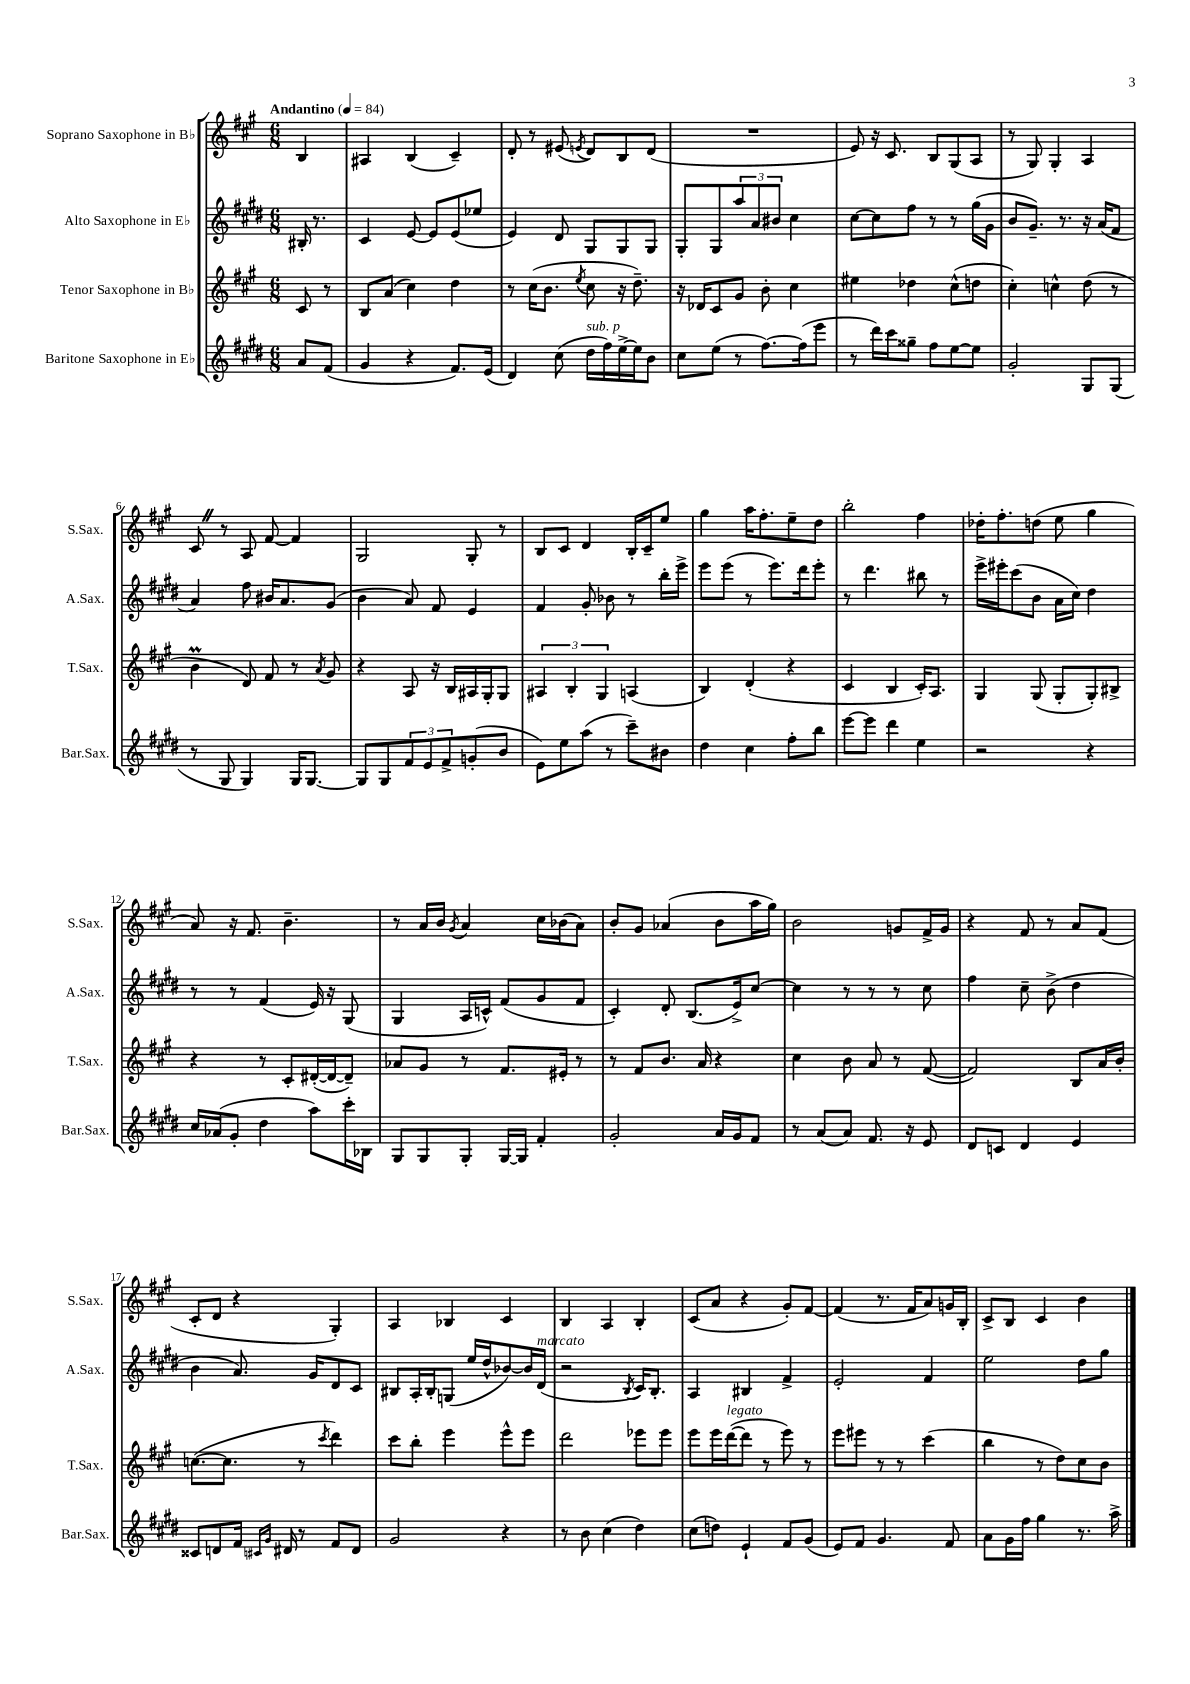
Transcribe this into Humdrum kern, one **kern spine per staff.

**kern	**kern	**kern	**kern
*staff4	*staff3	*staff2	*staff1
*clefG2	*clefG2	*clefG2	*clefG2
*k[f#c#g#d#]	*k[f#c#g#]	*k[f#c#g#d#]	*k[f#c#g#]
*M6/8	*M6/8	*M6/8	*M6/8
*MM84	*MM84	*MM84	*MM84
8a/L	8c#/	16B#'/	4B/
.	.	8.r	.
(8f#/J	8r	.	.
=	=	=	=
4g#/	8B/L	4c#/	4A#/
.	(8a/J	.	.
4r	4cc#\)	[8e/	(4B/
.	.	8e/]L	.
8.f#/L)	4dd\	(8e/	4c#~/)
.	.	8ee-/J	.
(16e/Jk	.	.	.
=	=	=	=
4d#/)	8r	4e/)	8d'/
.	(16cc#\LK	.	8r
.	8.b\J	.	.
(8cc#\	.	8d#/	(8e#/
.	8qee/	.	8qe/
16dd#\LL	8cc#\	8G#/L	8d/L)
16ff#\)	.	.	.
[16ee^\	16r	8G#/	8B/
16ee\]J	8.dd~\)	.	.
8b\J	.	8G#/J	(8d/J
=	=	=	=
8cc#\L	16r	8G#'/L	2.r
.	16d-/LK	.	.
(8ee\J	8c#/	8G#/	.
8r	8g#/J	12aa/	.
.	.	12a/	.
[8.ff#\L)	8b'\	.	.
.	.	12b#/J	.
.	4cc#\	4cc#\	.
(16ff#\]k	.	.	.
8eee\J	.	.	.
=	=	=	=
8r	4ee#\	[8cc#\L	8e/)
16ddd#\LL)	.	8cc#\]	16r
16ccc#\J	.	.	8.c#/
8gg##~\J	4dd-\	8ff#\J	.
8ff#\L	.	8r	8B/L
[8ee\	(8cc#^^\L	8r	(8G#/
8ee\]J	8dd\J	(16gg#\LL	8A/J
.	.	16g#\JJ	.
=	=	=	=
2g#'/	4cc#'\)	8b/L	8r
.	.	8.g#~/J)	8G#/)
.	4cc^^\	.	4G#'/
.	.	8.r	.
8G#/L	(8dd\	16r	4A/
.	.	(16a/LK	.
(8G#/J	8r	8f#/J	.
=	=	=	=
8r	4b\	4a/)	8c#/
8G#/	.	.	8r
4G#/)	8d/)	8ff#\	8A/
.	8f#/	16b#/LK	[8f#/
.	.	8.a/	.
16G#/LK	8r	.	4f#/]
[8.G#/J	.	.	.
.	8qa/	.	.
.	8g#/	(8g#/J	.
=	=	=	=
8G#/]L	4r	4b\	2G#/
8G#/	.	.	.
12f#/	8A/	8a/)	.
12e/	.	.	.
.	16r	8f#/	.
12f#^/	.	.	.
.	16B/LL	.	.
(8g'/	16A#/	4e/	8G#'/
.	16G#'/J	.	.
8b/J	8G#/J	.	8r
=	=	=	=
8e\L)	6A#/	4f#/	8B/L
8ee\	.	.	8c#/J
.	6B'/	.	.
(8aa\J	.	8g#'/	4d/
.	6G#/	.	.
8r	.	8b-\	.
8ccc#~\L)	(4A/	8r	16B'/LL
.	.	.	16c#~/J
8b#\J	.	16bb'\LL	8ee/J
.	.	16eee^\JJ	.
=	=	=	=
4dd#\	4B/)	8eee\L	4gg#\
.	.	(8eee\J	.
4cc#\	(4d'/	8r	16aa\LK
.	.	.	8.ff#'\
.	.	8.eee\L)	.
8ff#'\L	4r	.	8ee~\
.	.	16ddd#\k	.
8bb\J	.	8eee'\J	8dd\J
=	=	=	=
[8eee\L	4c#/	8r	2bb'\
8eee\]J	.	4.ddd#\	.
4ddd#\	4B/	.	.
4ee\	16c#'/LK)	8bb#\	4ff#\
.	8.A/J	.	.
.	.	8r	.
=	=	=	=
2r	4G#/	16eee^\LL	16dd-'\LK
.	.	16eee#'\J	8.ff#'\
.	.	(8ccc#\	.
.	(8G#/	8b\J	(8dd\J
.	8G#'/L	16a\LL	8ee\
.	.	16cc#\JJ)	.
4r	8G#'/)	4dd#\	4gg#\
.	8B#^/J	.	.
=	=	=	=
16cc#/LL	4r	8r	8a/)
(16a-/J	.	.	.
8g#'/J	.	8r	16r
.	.	.	8.f#/
4dd#\	8r	(4f#/	.
.	8c#'/L	.	4.b~\
8aa\L)	([16d#'/L	16e/)	.
.	16d#/_J	16r	.
16ccc#'\L	8d#~/]J)	(8G#/	.
16B-\JJ	.	.	.
=	=	=	=
8G#/L	8a-/L	4G#/	8r
8G#/	8g#/J	.	16a/LL
.	.	.	16b/JJ
.	.	.	8qg#/
8G#'/J	8r	16A/LL	4a/
.	.	16c^^/JJ)	.
[16G#/LL	8.f#/L	(8f#/L	.
16G#/]JJ	.	.	.
4f#'/	.	8g#/	16cc#\LL
.	16e#'/Jk	.	(16b-\J
.	8r	8f#/J	8a\J)
=	=	=	=
2g#'/	8r	4c#'/)	8b'/L
.	8f#/L	.	8g#/J
.	8.b/J	8d#'/	(4a-/
.	.	(8.B/L	.
.	16a/	.	.
16a/LL	4r	.	8b\L
16g#/J	.	16e^/k)	.
8f#/J	.	[8cc#/J	16aa\L
.	.	.	16gg#\JJ)
=	=	=	=
8r	4cc#\	4cc#\]	2b\
(8a/L	.	.	.
8a/J)	8b\	8r	.
8.f#/	8a/	8r	.
.	8r	8r	8g/L
16r	.	.	.
8e/	([8f#/	8cc#\	16f#^/L
.	.	.	16g/JJ
=	=	=	=
8d#/L	2f#/])	4ff#\	4r
8c/J	.	.	.
4d#/	.	8cc#~\	8f#/
.	.	(8b^\	8r
4e/	8B/L	4dd#\	8a/L
.	16a/L	.	(8f#/J
.	16b'/JJ	.	.
=	=	=	=
8c##/L	([8.cc\L	4b\	8c#'/L
8d/	.	.	8d/J
.	8.cc\]J	.	.
16f#/Jk	.	8.a/)	4r
16qqc#/LL	.	.	.
16qqg#/JJ	.	.	.
16d#/	.	.	.
8r	8r	.	.
.	.	16g#/LK	.
.	8qccc#/	.	.
8f#/L	4ddd\)	8d#/	4G#'/)
8d#/J	.	8c#/J	.
=	=	=	=
2g#/	8ccc#\L	8B#/L	4A/
.	8bb'\J	16A'/L	.
.	.	16B#'/J	.
.	4eee\	(8G/J	4B-/
.	.	16ee/LL	.
.	.	16dd#^^/J	.
4r	8eee^^\L	[8b-/)	4c#/
.	8eee\J	16b-/]L	.
.	.	(16d#/JJ	.
=	=	=	=
8r	2ddd\	2r	4B/
8b\	.	.	.
(4cc#\	.	.	4A/
.	.	8qB/	.
4dd#\)	8eee-\L	16c#/LK)	4B'/
.	.	8.B'/J	.
.	8eee-\J	.	.
=	=	=	=
(8cc#\L	8eee\L	4A/	(8c#/L
8dd\J)	16eee\L	.	8a/J
.	([16ddd\J	.	.
4e`/	8ddd\]J	4B#/	4r
.	8r	.	.
8f#/L	8eee\)	4f#^/	8g#'/L)
(8g#/J	8r	.	[8f#/J
=	=	=	=
8e/L)	8eee\L	2e'/	(4f#/]
8f#/J	8eee#\J	.	.
4.g#/	8r	.	8.r
.	8r	.	.
.	.	.	16f#/LK
.	(4ccc#\	4f#/	8a/)
8f#/	.	.	16g/L
.	.	.	16B'/JJ
=	=	=	=
8a\L	4bb\	2ee\	8c#^/L
16g#\L	.	.	8B/J
16ff#\JJ	.	.	.
4gg#\	8r	.	4c#/
.	8dd\L)	.	.
8.r	8cc#\	8dd#\L	4b\
.	8b\J	8gg#\J	.
16aa^\	.	.	.
==	==	==	==
*-	*-	*-	*-
